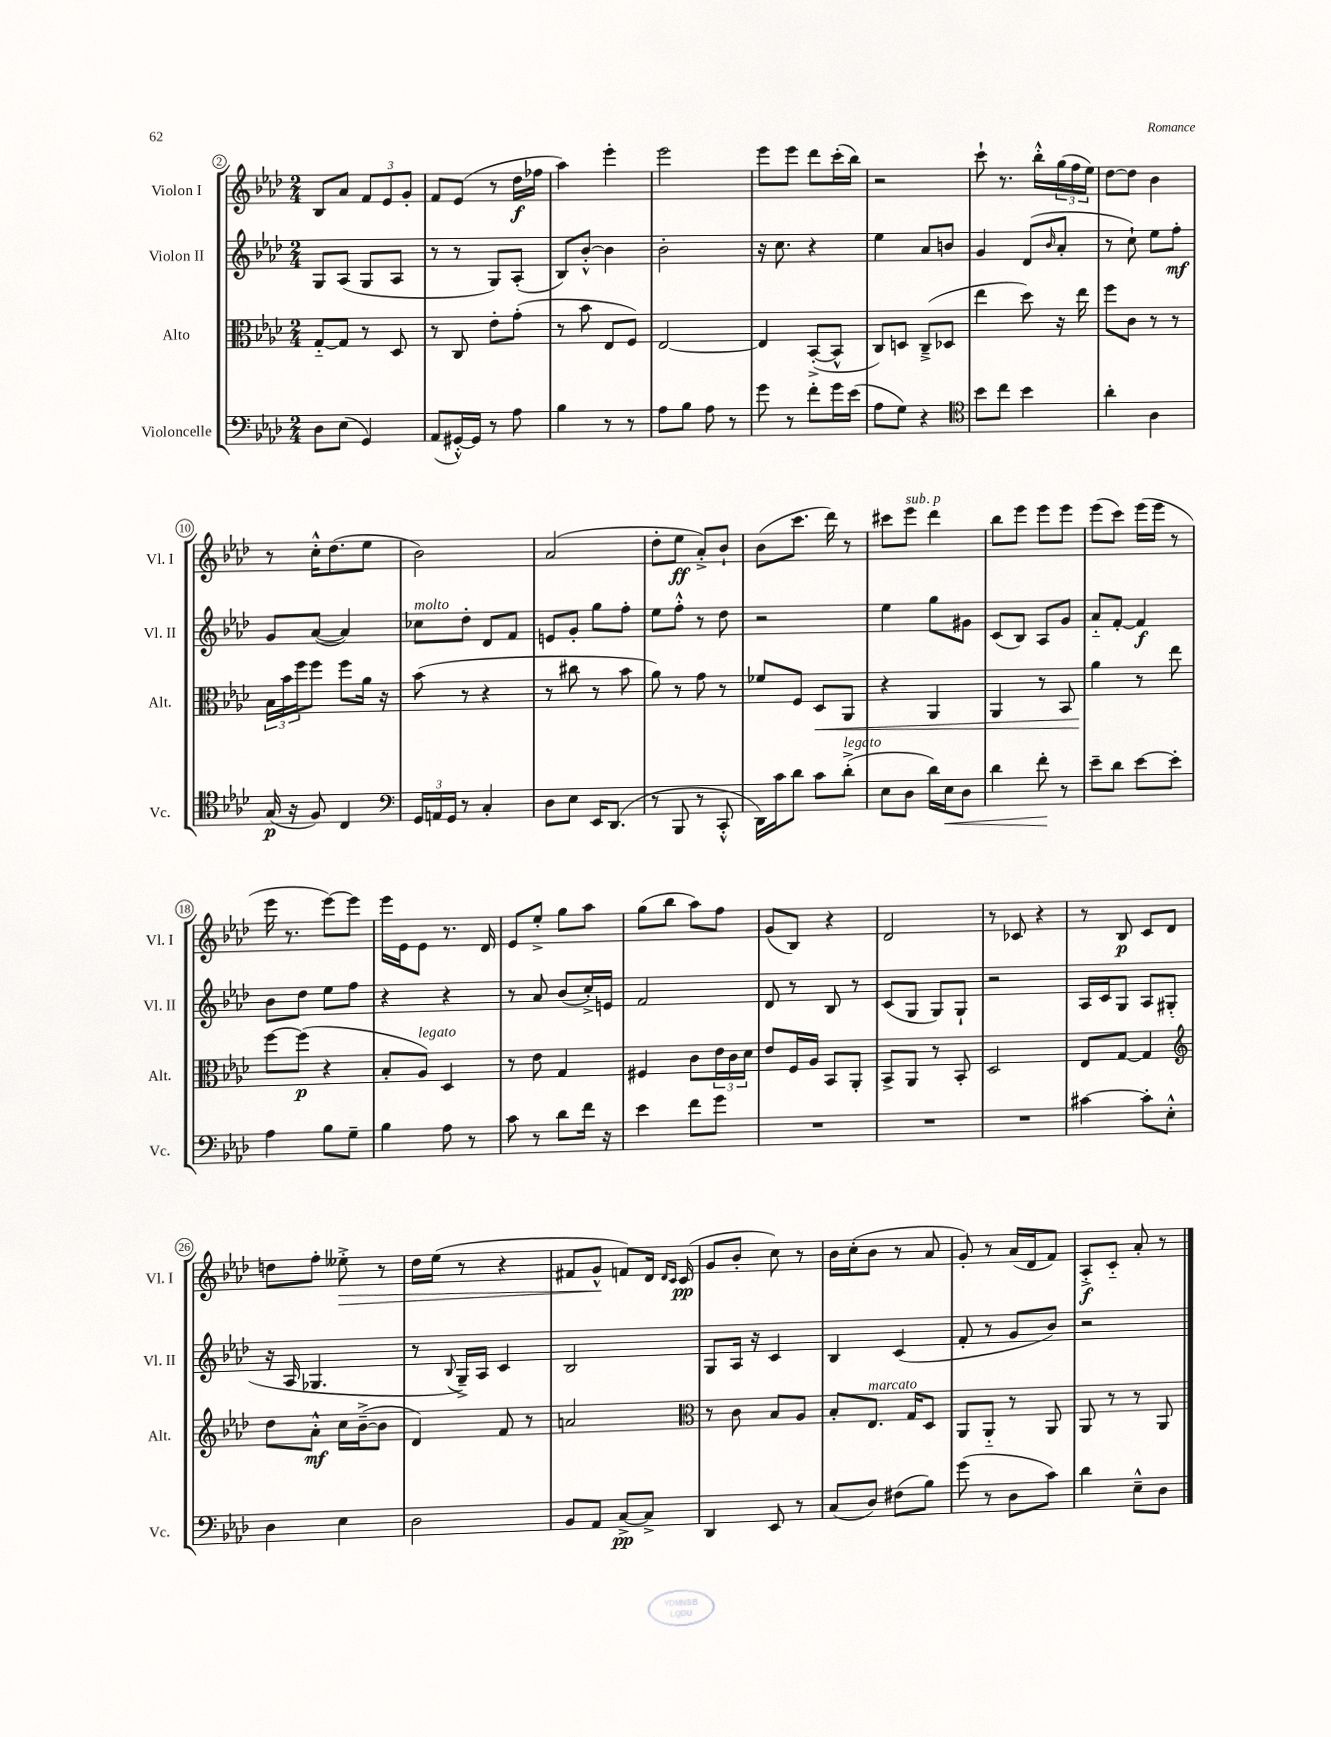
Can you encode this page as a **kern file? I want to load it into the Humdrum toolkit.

**kern	**kern	**kern	**kern
*staff4	*staff3	*staff2	*staff1
*clefF4	*clefC3	*clefG2	*clefG2
*k[b-e-a-d-]	*k[b-e-a-d-]	*k[b-e-a-d-]	*k[b-e-a-d-]
*M2/4	*M2/4	*M2/4	*M2/4
8D-	[8G'~	8G	8B-
(8E-	8G]	(8A-	8a-
4GG)	8r	8G	12f
.	.	.	12e-
.	8D-	8A-	.
.	.	.	12g'
=	=	=	=
(8AA-	8r	8r	8f
[16GG#'^^)	8C	8r	(8e-
16GG#]	.	.	.
8r	8e-'	8G)	8r
8A-	(8g'	(8A-'	16dd-
.	.	.	16ff-
=	=	=	=
4B-	8r	8B-)	4aa-)
.	8b-	[8b-'^^	.
8r	8E-	4b-]	4eee-'
8r	8F)	.	.
=	=	=	=
8A-	[2E-	2b-'	2eee-
8B-	.	.	.
8A-	.	.	.
8r	.	.	.
=	=	=	=
8g	4E-]	16r	8eee-
.	.	8.cc	.
8r	.	.	8eee-
8f'	([8BB-'^	4r	8ddd-
16g	8BB-^^]	.	(16ccc'
(16e-	.	.	16bb-)
=	=	=	=
8A-	8C)	4ee-	2r
8G)	8D	.	.
4r	(8C~^	8a-	.
.	8D-	8b	.
=	=	=	=
*clefC4	*	*	*
8b-	4ee-	4g	8ccc`
8cc	.	.	8.r
4b-	8dd-)	(8d-	.
.	.	.	16bb-'^^
.	.	16qqb-	.
.	16r	8a-'	(24gg
.	.	.	24ff
.	16ee-	.	.
.	.	.	24ee-)
=	=	=	=
4a-'	8ff	8r	[8dd-
.	8c	8cc`)	8dd-]
4A-	8r	8ee-	4b-
.	8r	8ff'	.
=	=	=	=
(16G	24B-	8g	8r
.	24b-	.	.
16r	.	.	.
.	24ff	.	.
8F)	8ff	([8a-	16cc'^^
.	.	.	(8.dd-
4C	8ff	4a-])	.
.	16a-	.	8ee-
.	16r	.	.
=	=	=	=
*clefF4	*	*	*
24GG	(8b-	8cc-	2b-)
24AA	.	.	.
24GG	.	.	.
8r	8r	8dd-'	.
4C'	4r	8d-	.
.	.	8f	.
=	=	=	=
8D-	8r	8e	(2a-
8E-	8cc#	8g'	.
16EE-	8r	8gg	.
(8.DD-	.	.	.
.	8b-	8ff'	.
=	=	=	=
8r	8a-)	8ee-	8dd-'
8BBB-	8r	8ff'^^	8ee-
8r	8g	8r	8a-'^)
8CC'^^	8r	8dd-	8b-`
=	=	=	=
16DD-)	8f-	2r	(8b-
16c	.	.	.
8d-	8F	.	8.ccc
8c	8D-	.	.
.	.	.	16ddd-)
(8d-'^	8AA-	.	8r
=	=	=	=
8E-	4r	4ee-	8ccc#
8D-	.	.	8eee-
16d-)	4AA-	8gg	4ddd-
16E-	.	.	.
8D-	.	8g#	.
=	=	=	=
4d-	4AA-	(8c	8bb-
.	.	8B-)	8eee-
8f'	8r	8A-	8eee-
8r	8BB-	8g	8eee-
=	=	=	=
8e-~	4a-	8a-'~	(8eee-
8d-	.	[8f'	8ccc)
[8e-	8r	4f]	(16eee-
.	.	.	16eee-
8e-']	8ee-	.	8r
=	=	=	=
4A-	[8ff	8b-	16eee-
.	.	.	8.r
.	(8ff]	8dd-	.
8B-	4r	8ee-	[8eee-)
8G~	.	8ff	8eee-]
=	=	=	=
4B-	8B-'	4r	16eee-
.	.	.	16e-
.	8A-)	.	8e-
8A-	4D-	4r	8.r
8r	.	.	.
.	.	.	16d-
=	=	=	=
8c	8r	8r	8e-
8r	8e-	8a-	8ee-'^
8d-	4G	(8b-	8gg
16f	.	16cc'^)	8aa-
16r	.	16e	.
=	=	=	=
4e-	4F#	2f	(8gg
.	.	.	8bb-
8f	8c	.	8aa-)
8g	24e-	.	8ff
.	24c	.	.
.	24d-	.	.
=	=	=	=
2r	8e-	8d-	(8g
.	16F	8r	8B-)
.	16A-	.	.
.	8BB-	8B-	4r
.	8AA-'	8r	.
=	=	=	=
2r	8BB-^	(8c	2d-
.	8AA-	8G	.
.	8r	8G)	.
.	8BB-'	8G`	.
=	=	=	=
2r	2D-	2r	8r
.	.	.	8c-
.	.	.	4r
=	=	=	=
[4c#	8E-	16A-	8r
.	.	16c	.
.	[8G	8G	8B-
8c#']	4G]	8A-	8c
8E-'^^	.	(8G#'	8d-
=	=	=	=
*	*clefG2	*	*
4D-	8dd-	16r	8dd
.	.	16A-	.
.	8a-'^^	4.G-	8ff'
4E-	16cc	.	8ee--'^
.	([16b-~^	.	.
.	8b-]	.	8r
=	=	=	=
2D-	4d-)	8r	16dd-
.	.	.	(16ee-
.	.	8qqB-	.
.	.	16G~^)	8r
.	.	16A-	.
.	8f	4c	4r
.	8r	.	.
=	=	=	=
8BB-	2a	2B-	8f#
8AA-	.	.	8g^^
[8C^	.	.	8f)
8C^]	.	.	16d-
.	.	.	16qqd-
.	.	.	16qqc
.	.	.	(16c
=	=	=	=
*	*clefC3	*	*
4DD-	8r	8G	8g
.	8c	16A-	8b-'
.	.	16r	.
8EE-	8B-	4c	8cc)
8r	8A-	.	8r
=	=	=	=
(8C	8B-'	4B-	16b-
.	.	.	(16cc'
8D-)	8.E-	.	8b-
(8F#	.	(4c	8r
.	16G	.	.
8B-)	8D-	.	8a-
=	=	=	=
(8g	8AA-	8f'	8g')
8r	8AA-'~	8r	8r
8D-	8r	8g	(16a-
.	.	.	16d-
8c)	8AA-	8b-)	8f)
=	=	=	=
4d-	8AA-	2r	8A-'^
.	8r	.	8c'~
8E-~^^	8r	.	8a-'
8D-	8AA-	.	8r
==	==	==	==
*-	*-	*-	*-
